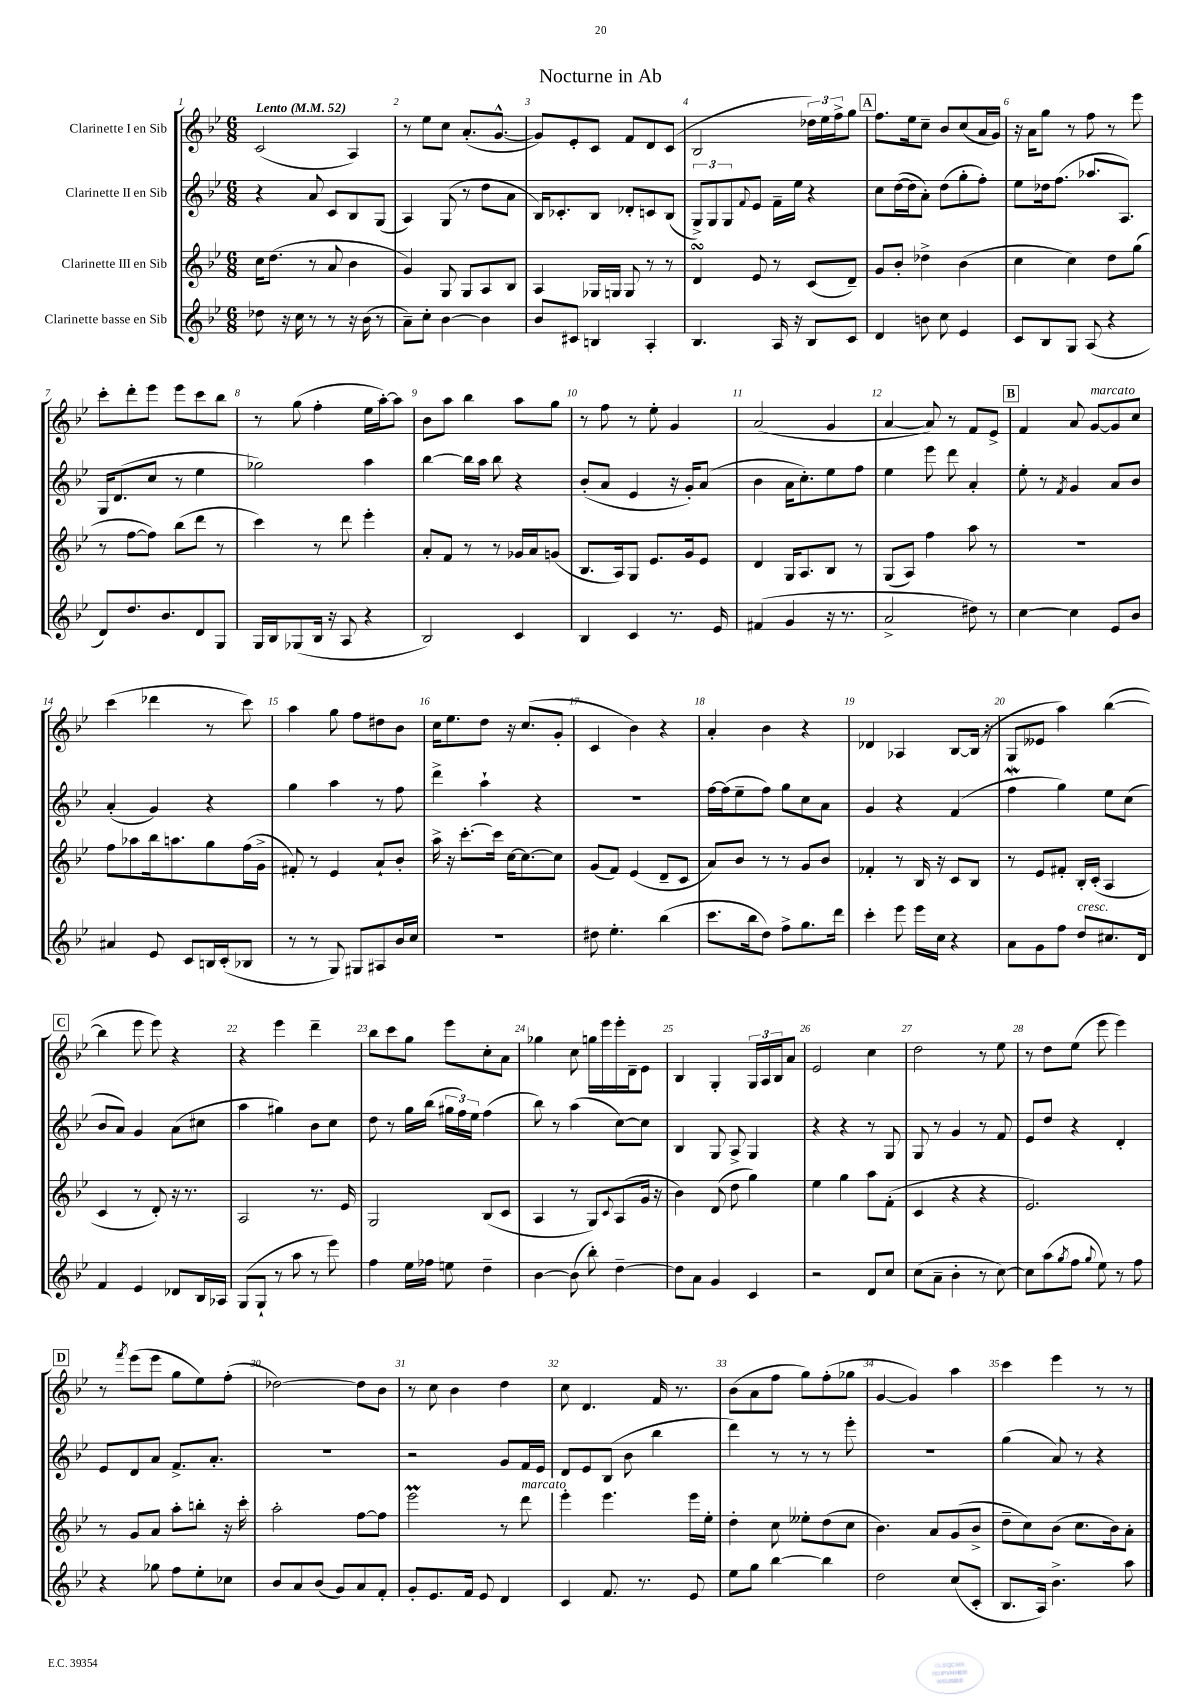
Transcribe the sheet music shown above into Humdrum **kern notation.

**kern	**kern	**kern	**kern
*staff4	*staff3	*staff2	*staff1
*clefG2	*clefG2	*clefG2	*clefG2
*k[b-e-]	*k[b-e-]	*k[b-e-]	*k[b-e-]
*M6/8	*M6/8	*M6/8	*M6/8
*MM52	*MM52	*MM52	*MM52
8dd-\	16cc\LK	4r	(2c/
.	(8.dd\J	.	.
16r	.	.	.
16cc\	.	.	.
8r	8r	8a/	.
8r	8a/	8c/L	.
16r	4b-\	8B-/	4A/)
(16b-\	.	.	.
8r	.	(8G/J	.
=	=	=	=
8a~\L)	4g/)	4A/)	8r
8cc'\J	.	.	8ee-\L
[4b-\	8G/	(8G/	8cc\J
.	8G/L	8r	(8.a'/L
4b-\]	8A/	8dd\L	.
.	.	.	[8.g^^/J
.	8B-/J	8a\J	.
=	=	=	=
8b-/L	4A/	16B-/LK)	8g/]L)
.	.	8.c-'/	.
8c#/J	.	.	8e-'/
4B/	16G-/LL	8B-/J	8c/J
.	16G/JJ	.	.
.	8G/	8d-'/L	8f/L
4A'/	8r	8c/	8d/
.	8r	(8B-/J	(8c/J
=	=	=	=
4.B-/	4d/	12G^/L)	2B-/
.	.	12G/	.
.	.	12G/	.
.	.	8qqf/	.
.	8e-/	8e-/J	.
16A/	8r	16f~\LL	.
16r	.	16ee-\JJ	.
8B-/L	(8c/L	4r	24dd-\LL)
.	.	.	24ee-\
.	.	.	24ff^\J
8c/J	8d~/J)	.	8gg\J
=	=	=	=
4d/	8g/L	8cc\L	8.ff\L
.	8b-'/J	([16dd\L	.
.	.	16dd\]J	16ee-\k
8b\	4dd-^\	8a'\J)	8cc~\J
8cc\	.	(8dd\L	8b-/L
4e-/	(4b-\	8gg'\	(8cc/
.	.	8ff'\J)	16a/L
.	.	.	16g/JJ)
=	=	=	=
8c/L	4cc\	8ee-\L	16r
.	.	.	16a\LK
8B-/	.	16dd-\k	8gg\J
.	.	(8.ff\J	.
8G/J	4cc\)	.	8r
(8A/	.	8.aa-/L	8ff\
4r	8dd\L	.	8r
.	.	8.A/J)	.
.	(8gg\J	.	8eee-\
=	=	=	=
8d/L)	8r	16G/LK	8ccc'\L
.	.	(8.d/	.
8.dd/	[8ff\L	.	8ddd'\
.	8ff\]J)	8cc/J	8eee-\J
8.b-/	.	.	.
.	(8bb-\L	8r	8eee-\L
8d/	8ddd\J	4ee-\	8ccc\
8G/J	8r	.	8bb-\J
=	=	=	=
16G/LL	4ccc\)	2gg-\)	8r
16B-/J	.	.	.
(8G-/	.	.	(8gg\
16B-/Jk	8r	.	4ff'\
16r	.	.	.
8A/	8ddd\	.	.
4r	4eee-'\	4aa\	16ee-\LL
.	.	.	[16aa'\J)
.	.	.	8aa\]J
=	=	=	=
2B-/)	8a'/L	[4bb-\	8b-\L
.	8f/J	.	8aa\J
.	8r	16bb-\]LL	4bb-\
.	.	16aa\JJ	.
.	8r	8bb-\	.
4c/	16g-/LL	4r	8aa\L
.	16a/J	.	.
.	(8g/J	.	8gg\J
=	=	=	=
4B-/	8.B-/L	(8b-'/L	8r
.	.	8a/J	8ff\
.	16A/k)	.	.
4c/	8G/J	4e-/	8r
.	8.e-/L	.	8ee-'\
8.r	.	16r	4g/
.	16g/k	16g'/LK)	.
.	8e-/J	(8a/J	.
16e-/	.	.	.
=	=	=	=
(4f#/	4d/	4b-\	(2a/
4g/	16G/LK	16a\LK	.
.	8.A/	8.cc'\)	.
16r	8B-/J	8ee-\	4g/
8.r	.	.	.
.	8r	8ff\J	.
=	=	=	=
2a^/	(8G/L	4ee-\	[4a/
.	8A/J)	.	.
.	4ff\	8eee-\	8a/])
.	.	8ddd\	8r
8dd#\)	8aa\	4a'/	8f/L
8r	8r	.	8e-^/J
=	=	=	=
[4cc\	2.r	8ee-'\	4f/
.	.	8r	.
.	.	8qf/	.
4cc\]	.	4g/	8a/
.	.	.	[8g/L
8e-/L	.	8a/L	8g/]
8b-/J	.	8b-/J	8cc/J
=	=	=	=
4a#/	8ff\L	(4a'/	(4ccc\
.	8aa-\	.	.
8e-/	16bb-\k	4g/)	4ddd-\
.	8.aa\	.	.
8c/L	.	.	.
16B/L	8gg\	4r	8r
(16c'/J	.	.	.
8B-/J	(16ff\L	.	8ccc\)
.	16g^\JJ	.	.
=	=	=	=
8r	8f#'/)	4gg\	4aa\
8r	8r	.	.
8G/)	4e-/	4aa\	8gg\
8G#/L	.	.	8ff\L
8A#/	8a`/L	8r	8dd#\
16b-/L	8b-'/J	8ff\	8b-\J
16cc/JJ	.	.	.
=	=	=	=
2.r	16aa^\	4ddd^\	16cc\LK
.	16r	.	8.ee-\
.	[8.ccc'\L	.	.
.	.	4aa`\	8dd\J
.	16ccc\]Jk	.	.
.	[16cc\LK	.	16r
.	8.cc\_	.	(8.cc/L
.	.	4r	.
.	8cc\]J	.	8g'/J
=	=	=	=
8dd#\	(8g/L	2.r	4c/
4.ee-'\	8f/J)	.	.
.	(4e-/	.	4b-\)
(4bb-\	8d~/L	.	4r
.	8c/J	.	.
=	=	=	=
8.ccc\L	8a/L)	[16ff\LL	4a'/
.	.	(16ff\]J	.
.	8b-/J	8ee-~\	.
16bb-\k	.	.	.
8dd\J)	8r	8ff\J)	4b-\
8ff^\L	8r	8gg\L	.
8.gg\	8g/L	8cc\	4r
.	8b-/J	8a\J	.
16ddd\Jk	.	.	.
=	=	=	=
4ccc'\	4f-'/	4g/	4d-/
8eee-\	8r	4r	4A-/
16eee-\LL	16B-/	.	.
16cc\JJ	16r	.	.
4r	8c/L	(4f/	[8B-/L
.	8B-/J	.	(16B-/]Jk
.	.	.	16r
=	=	=	=
8a\L	8r	4ff\	8G/L
8g\	8e-/L	.	8e--/J
8ff\J	8f#'/J	4gg\)	4aa\)
8dd/L	16B-'/LL	.	.
.	(16c'/JJ	.	.
8.cc#/	4A/	8ee-\L	([4bb-\
.	.	(8cc\J	.
16d/Jk	.	.	.
=	=	=	=
4f/	4c/	8b-/L	4bb-\]
.	.	8a/J)	.
4e-/	8r	4g/	8eee-\
.	8d'/)	.	8eee-\)
8d-/L	16r	(8a\L	4r
.	8.r	.	.
16B-/L	.	8cc#\J	.
16A-/JJ	.	.	.
=	=	=	=
(8G/L	2A/	4aa\	4r
8G`/J	.	.	.
8r	.	4gg#\)	4eee-\
8aa\	.	.	.
8r	8.r	8b-\L	4ddd~\
8eee-\)	.	8cc\J	.
.	16e-/	.	.
=	=	=	=
4ff\	2G/	8dd\	8bb-\L
.	.	8r	8ccc\
16ee-\LL	.	16gg\LL	8gg\J
16ff-\JJ	.	(16bb-\JJ	.
8ee\	.	24gg#\LL	8eee-\L
.	.	24ff\)	.
.	.	24ee-\JJ	.
4dd~\	(8B-/L	(4ff\	8cc'\
.	8c/J	.	8a\J
=	=	=	=
[4b-\	4A/	8bb-\)	4gg-\
.	.	8r	.
(8b-\]	8r	(4aa\	8cc\
8bb-'\)	8G/L)	.	16gg\LL
.	.	.	16eee-\
.	8qqc/	.	.
[4dd~\	(8A/	[8cc\L)	16eee-'\
.	.	.	16d~\J
.	16g/Jk	8cc\]J	8e-\J
.	16r	.	.
=	=	=	=
8dd\]L	4b-\)	4B-/	4B-/
8a\J	.	.	.
4g/	(8d/	8G/	4G'/
.	8dd\	8A^/	.
4c/	4gg\)	4G/	24G/LL
.	.	.	24A/
.	.	.	24B-/J
.	.	.	8a/J
=	=	=	=
2r	4ee-\	4r	2e-/
.	4gg\	4r	.
8d/L	8aa\L	8r	4cc\
8cc/J	(8f'\J	8G/	.
=	=	=	=
(8cc\L	4c/	8G/	2dd\
8a~\J	.	8r	.
4b-'\	4r	4g/	.
8r	4r	8r	8r
[8cc\)	.	8f/	8ee-\
=	=	=	=
8cc\]L	2.e-/)	8e-/L	8r
(8aa\	.	8dd/J	8dd\L
8qgg/	.	.	.
8ff\J	.	4r	(8ee-\J
8qqgg/	.	.	.
8ee-\)	.	.	8eee-\
8r	.	4d'/	4eee-\)
8ff\	.	.	.
=	=	=	=
4r	8r	8e-/L	8r
.	.	.	8qfff/
.	8g/L	8d/	(8eee-\L
8gg-\	8a/J	8a/J	8eee-\J
8ff\L	8aa'\L	8.f^/L	8gg\L
8ee-'\	8bb'\J	.	8ee-\)
.	.	8.a'/J	.
8cc-\J	16r	.	(8ff'\J
.	16ccc'\	.	.
=	=	=	=
8b-/L	2aa'\	2.r	[2dd-\)
8a/	.	.	.
(8b-/J	.	.	.
8g/L)	.	.	.
8a/	[8ff\L	.	8dd-\]L
8f'/J	8ff\]J	.	8b-\J
=	=	=	=
8g'/L	2eee-\	2r	8r
8.e-/	.	.	8cc\
.	.	.	4b-\
16f/Jk	.	.	.
8e-/	.	.	.
4d/	8r	8g/L	4dd\
.	8ddd\	16f/L	.
.	.	16e-/JJ	.
=	=	=	=
4c/	4eee-'\	8d/L	8cc\
.	.	8e-/	4.d/
8.f/	4.eee-\	(8B-/J	.
.	.	8b-\	.
8.r	.	.	.
.	.	4bb-\	16f/
.	.	.	8.r
8e-/	16eee-\LL	.	.
.	16ee-'\JJ	.	.
=	=	=	=
8ee-\L	4dd'\	4ddd\)	(8b-\L
8gg\J	.	.	8a\
[4bb-\	8cc\	8r	8ff\J
.	8ee--'\L	8r	8gg\L)
4bb-\]	(8dd\	8r	(8ff'\
.	8cc\J	8eee-'\	8gg-\J
=	=	=	=
2dd\	4.b-\)	2.r	[4g/
.	.	.	4g/])
.	8a/L	.	.
(8cc/L	(8g/	.	4aa\
8c'/J	8b-^/J	.	.
=	=	=	=
8.B-/L	8dd~\L	(4gg\	4ccc\
.	8cc\)	.	.
16A/Jk)	.	.	.
4.b-^\	(8b-\J	8a/)	4eee-\
.	8.cc\L	8r	.
.	.	4r	8r
.	16b-\k)	.	.
8aa\	8a'\J	.	8r
==	==	==	==
*-	*-	*-	*-
